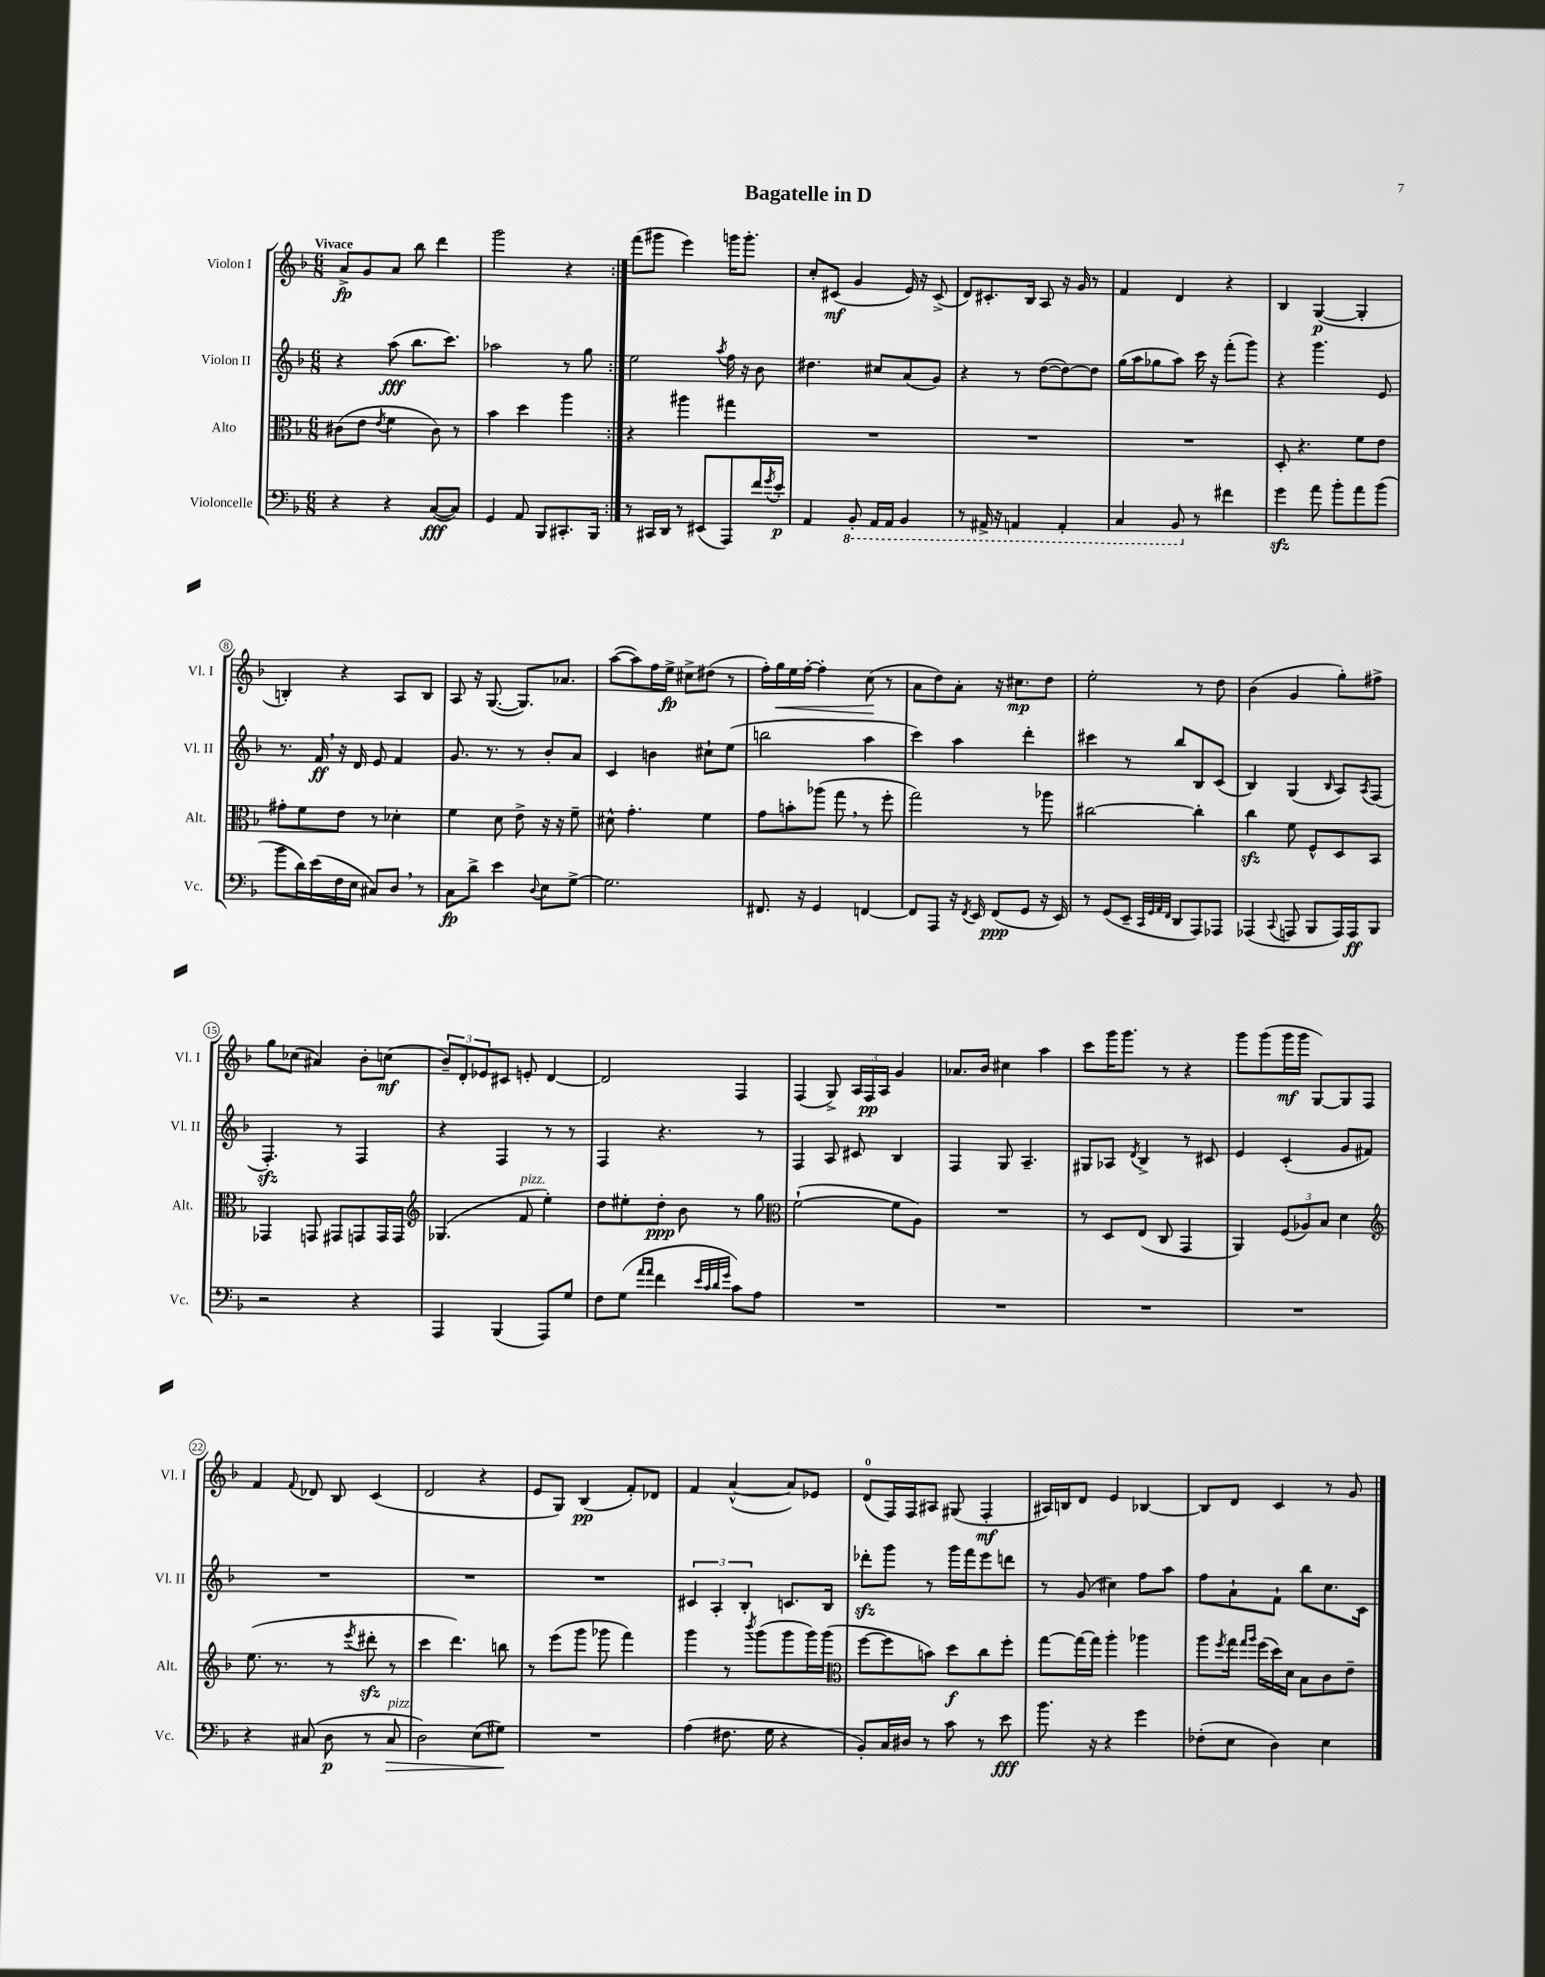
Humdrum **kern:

**kern	**kern	**kern	**kern
*staff4	*staff3	*staff2	*staff1
*clefF4	*clefC3	*clefG2	*clefG2
*k[b-]	*k[b-]	*k[b-]	*k[b-]
*M6/8	*M6/8	*M6/8	*M6/8
4r	(8c#	4r	8a^
.	8e	.	8g
.	8qe	.	.
4r	4f	(8aa	8a
.	.	8.bb-	8bb-
([8C	8c#)	.	4ddd
.	.	8.ccc)	.
8C])	8r	.	.
=	=	=	=
4GG	4b-	2aa-	2ggg
8AA	4dd	.	.
8BBB-	.	.	.
8.CC#'	4aa	8r	4r
.	.	8gg	.
16BBB-	.	.	.
=:|!	=:|!	=:|!	=:|!
8r	4r	2ee	(8fff
16CC#	.	.	8ggg#
16DD	.	.	.
8r	4aa#	.	4eee)
(8EE#	.	.	.
.	.	8qaa	.
8AAA)	4gg#	16ff	16ggg
.	.	16r	8.ggg'
16f	.	8b-	.
8qg	.	.	.
16e'	.	.	.
=	=	=	=
4AA	2.r	4.dd#	8cc'
.	.	.	(8c#
8BBB-'	.	.	4g
16AAA	.	8cc#	.
16AAA	.	.	.
4BBB-	.	(8a	16e)
.	.	.	16r
.	.	8g)	(8c#^
=	=	=	=
8r	2.r	4r	8d)
16AAA#^	.	.	8.c#'
16r	.	.	.
4AAA	.	8r	.
.	.	.	16B-
.	.	([8dd	8A
4AAA'	.	8dd_)	16r
.	.	.	16g
.	.	8dd]	8r
=	=	=	=
4CC	2.r	(16gg	4f
.	.	16aa	.
.	.	8gg-	.
8BBB-	.	8aa)	4d
8r	.	16ccc	.
.	.	16r	.
4f#	.	(8fff'	4r
.	.	8ggg)	.
=	=	=	=
4g	8D'	4r	4B-
.	4.r	.	.
8a	.	4.ggg	([4G
8b-'	.	.	.
8a	8f	.	4G']
(8b-	8e	8e	.
=	=	=	=
8b-	8g#'	8.r	4B')
16d)	8f	.	.
(16e	.	16f	.
16F	8e	16r	4r
16E	.	16d	.
8C#)	8r	8e	.
8D	4d-'	4f	8A
8r	.	.	8B
=	=	=	=
8C	4f	8.g	8A
8d^	.	.	16r
.	.	8.r	([8.G
4e	8d	.	.
.	8e^	8r	8.G])
8qqD	.	.	.
8E	16r	8b-'	.
.	16r	.	8.a-
[8G^	8f~	8a	.
=	=	=	=
2.G]	8d#^^	4c	([8aa
.	4.g'	.	8aa])
.	.	4b	16ff
.	.	.	16ee^
.	.	.	8cc#^
.	4f	8cc#`	(8dd#
.	.	(8ee	8r
=	=	=	=
8.FF#	8g	2bb	16ff')
.	.	.	16gg
.	8b'	.	16ee
16r	.	.	[16ff'
4GG	(8aa-	.	4ff']
.	8gg	.	.
[4FF	8r	4aa	(8cc
.	8ff'	.	8r
=	=	=	=
8FF]	2gg)	4ccc)	8a
8AAA	.	.	8dd)
16r	.	4aa	8a'
8qFF	.	.	.
16EE	.	.	.
(8FF	.	.	16r
.	.	.	8.cc#
8GG	8r	4ddd'	.
16r	8aa-	.	8dd
16EE)	.	.	.
=	=	=	=
8r	[2cc#	4ccc#	2ee'
(8GG	.	.	.
8EE~	.	8r	.
32qqCC	.	.	.
32qqGG	.	.	.
32qqAA	.	.	.
32qqFF	.	.	.
8DD	.	8bb-	.
8AAA)	4cc#']	8B-	8r
8AAA-	.	(8c	8dd
=	=	=	=
(4AAA-	4cc	4B-)	(4b-
8qqCC	.	.	.
8AAA	8f	(4G	4g
8BBB-	8F^^	.	.
.	.	16qqB-	.
16AAA)	8D	8A)	8gg')
16AAA	.	.	.
.	.	8qA	.
8BBB-	8BB-	(8F	8ff#^
=	=	=	=
2r	4GG-	4.F')	8gg
.	.	.	(8cc-
.	8GG	.	4a#)
.	8GG#	8r	.
4r	8GG	4F	8b-'
.	16GG	.	(8cc
.	16GG	.	.
=	=	=	=
*	*clefG2	*	*
4AAA	(4.G-	4r	12b-~)
.	.	.	12d'
.	.	.	12e-
(4BBB-	.	4F	8c#
.	8f	.	8e'
8AAA)	4ee')	8r	[4d
8G	.	8r	.
=	=	=	=
8F	8dd	4F	2d]
(8G	8ee#'	.	.
16qqa	.	.	.
16qqa	.	.	.
4f	8dd'	4.r	.
.	8b-	.	.
32qqe	.	.	.
32qqc	.	.	.
32qqd	.	.	.
32qqg	.	.	.
8c)	8r	.	4F
8A	8gg	8r	.
=	=	=	=
*	*clefC3	*	*
2.r	([2f`	4F	(4F
.	.	8A	8G^)
.	.	8c#	24A
.	.	.	24F
.	.	.	24A
.	8f]	4B-	4g
.	8A)	.	.
=	=	=	=
2.r	2.r	4F	8.a-
.	.	.	16b-
.	.	8G	4cc#
.	.	4.A~	.
.	.	.	4aa
=	=	=	=
2.r	8r	8G#	8ccc
.	8D	8A-	16ggg
.	.	.	8.ggg
.	.	8qd	.
.	(8E	4B-^	.
.	8C	.	8r
.	4GG	8r	4r
.	.	8c#	.
=	=	=	=
2.r	4AA)	4e	8ggg
.	.	.	(8ggg
.	(12F	(4c'	16ggg
.	.	.	16ggg
.	12A-)	.	.
.	.	.	[8G)
.	12B-	.	.
.	4d	8g	8G]
.	.	8f#)	8F
=	=	=	=
*	*clefG2	*	*
4r	(8.ee	2.r	4f
.	8.r	.	.
.	.	.	8qqf
(8C#	.	.	8d-
8D	8r	.	8B-
.	8qeee	.	.
8r	8ddd#'	.	(4c
8C#	8r	.	.
=	=	=	=
2D)	4ccc	2.r	2d
.	4.ddd)	.	.
(8E	.	.	4r
8G#)	8bb	.	.
=	=	=	=
2.r	8r	2.r	8e
.	(8eee	.	8G)
.	8ggg	.	(4B-
.	8ggg-	.	.
.	4fff)	.	8f')
.	.	.	8d-
=	=	=	=
(4A	4ggg	6c#	4f
.	.	6A'	.
8.F#	8r	.	([4a^^
.	.	6B-'	.
.	8qbbb-	.	.
.	(8ggg	.	.
16G	.	.	.
4r	8ggg	8.c	8a])
.	16ggg)	.	8e-
.	(16ggg	16B-	.
=	=	=	=
*	*clefC3	*	*
8BB-')	[8ff	8ddd-'	(8d
16C	8ff]	8ggg	16F)
16D#	.	.	16F
8r	8b)	8r	8A#
8c	8dd	16ggg	(8G#
.	.	16fff	.
8r	8cc	8eee	4F'
8e	8ff'	8ddd	.
=	=	=	=
8.b-	[8gg	8r	16A#)
.	.	.	16B
.	16gg_	(8g	8d
16r	16gg]	.	.
4r	4aa'	4cc#)	4e
4g	4aa-	8ff	[4B-
.	.	8aa	.
=	=	=	=
(8F-'	8aa	8ff	8B-]
.	8qff	.	.
8E	16gg	8a`	8d
.	16qqgg	.	.
.	16qqaa	.	.
.	(16ff	.	.
4D)	16dd)	8f`	4c
.	16d	.	.
.	8B-	8bb-	.
4E	8c	8.cc	8r
.	8e~	.	8g
.	.	16c	.
==	==	==	==
*-	*-	*-	*-
